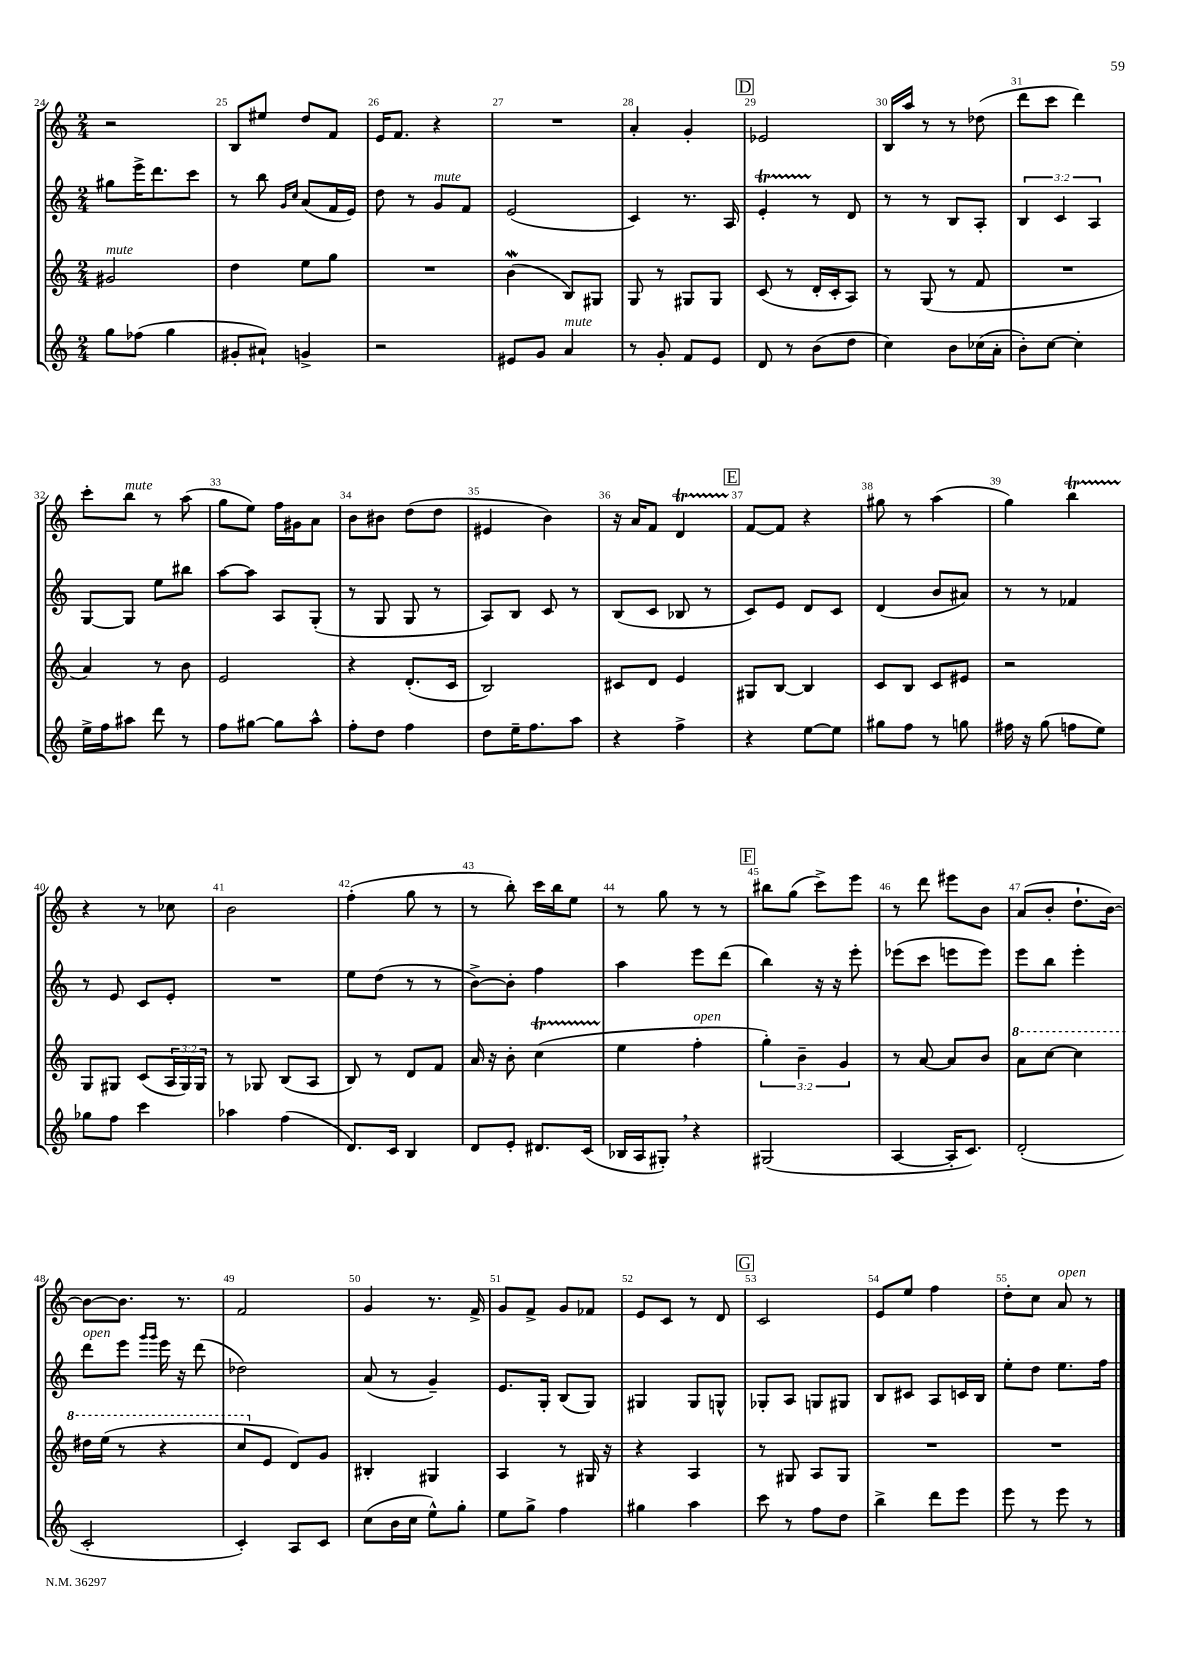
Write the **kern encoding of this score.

**kern	**kern	**kern	**kern
*staff4	*staff3	*staff2	*staff1
*clefG2	*clefG2	*clefG2	*clefG2
*k[]	*k[]	*k[]	*k[]
*M2/4	*M2/4	*M2/4	*M2/4
8gg	2g#	8gg#	2r
(8ff-	.	16eee^	.
.	.	8.ddd	.
4gg	.	.	.
.	.	8ccc	.
=	=	=	=
8g#'	4dd	8r	8B
8a#`)	.	8bb	8ee#
.	.	16qqg	.
.	.	16qqcc	.
4g^	8ee	(8a	8dd
.	8gg	16f	8f
.	.	16e)	.
=	=	=	=
2r	2r	8dd	16e
.	.	.	8.f
.	.	8r	.
.	.	8g	4r
.	.	8f	.
=	=	=	=
8e#	(4b	(2e	2r
8g	.	.	.
4a	8B)	.	.
.	8G#	.	.
=	=	=	=
8r	8G	4c)	4a'
8g'	8r	.	.
8f	8G#	8.r	4g'
8e	8G#	.	.
.	.	16A	.
=	=	=	=
8d	(8c	4e'	2e-
8r	8r	.	.
(8b	16d'	8r	.
.	16c'	.	.
8dd	8A)	8d	.
=	=	=	=
4cc)	8r	8r	16B
.	.	.	16aa
.	(8G	8r	8r
8b	8r	8B	8r
(16cc-	8f	8A'	(8dd-
16a'	.	.	.
=	=	=	=
8b')	2r	6B	8ddd
[8cc	.	.	8ccc
.	.	6c	.
4cc']	.	.	4ddd)
.	.	6A	.
=	=	=	=
16ee^	4a)	[8G	8ccc'
16ff	.	.	.
8aa#	.	8G]	8bb
8ddd	8r	8ee	8r
8r	8b	8bb#	(8aa
=	=	=	=
8ff	2e	[8aa	8gg
[8gg#	.	8aa]	8ee)
8gg#]	.	8A	16ff
.	.	.	16g#
8aa^^	.	(8G'	8a
=	=	=	=
8ff'	4r	8r	8b
8dd	.	8G	8b#
4ff	(8.d'	8G	(8dd
.	.	8r	8dd
.	16c	.	.
=	=	=	=
8dd	2B)	8A)	4e#
16ee~	.	8B	.
8.ff	.	.	.
.	.	8c	4b)
8aa	.	8r	.
=	=	=	=
4r	8c#	(8B	16r
.	.	.	16a
.	8d	8c	8f
4ff^	4e	8B-	4d
.	.	8r	.
=	=	=	=
4r	8G#	8c)	[8f
.	[8B	8e	8f]
[8ee	4B]	8d	4r
8ee]	.	8c	.
=	=	=	=
8gg#	8c	(4d	8gg#
8ff	8B	.	8r
8r	8c	8b	(4aa
8gg	8e#	8a#)	.
=	=	=	=
16ff#	2r	8r	4gg)
16r	.	.	.
(8gg	.	8r	.
8ff	.	4f-	4bb
8ee)	.	.	.
=	=	=	=
8gg-	8G	8r	4r
8ff	8G#	8e	.
4ccc	(8c	8c	8r
.	24A	8e'	8cc-
.	24G#)	.	.
.	24G#	.	.
=	=	=	=
4aa-	8r	2r	2b
.	8G-	.	.
(4ff	(8B	.	.
.	8A	.	.
=	=	=	=
8.d)	8B)	8ee	(4ff'
.	8r	(8dd	.
16c	.	.	.
4B	8d	8r	8gg
.	8f	8r	8r
=	=	=	=
8d	16a	[8b^)	8r
.	16r	.	.
8e'	8b'	8b']	8bb')
8.d#	(4cc	4ff	16ccc
.	.	.	16bb
.	.	.	8ee
(16c	.	.	.
=	=	=	=
16B-	4ee	4aa	8r
16A	.	.	.
8G#')	.	.	8gg
4r	4ff'	8eee	8r
.	.	(8ddd	8r
=	=	=	=
(2G#	6gg')	4bb)	8bb#
.	.	.	(8gg
.	6b~	.	.
.	.	16r	8ccc^)
.	.	16r	.
.	6g	.	.
.	.	8eee'	8eee
=	=	=	=
[4A	8r	(8eee-	8r
.	[8a	8ccc	8ddd
16A']	8a]	8eee	8eee#
8.c)	.	.	.
.	8b	8eee)	8b
=	=	=	=
(2d'	8aa	8eee	(8a
.	[8ccc	8bb	8b'
.	4ccc]	4eee'	8.dd`
.	.	.	[16b)
=	=	=	=
2c'	16ddd#	8ddd	8b_
.	(16eee	.	.
.	8r	8eee	8.b]
.	.	16qqggg	.
.	.	16qqggg	.
.	4r	16eee	.
.	.	16r	8.r
.	.	(8ddd	.
=	=	=	=
4c')	8ccc	2dd-)	2f
.	8e	.	.
8A	8d)	.	.
8c	8g	.	.
=	=	=	=
(8cc	4B#'	(8a	4g
16b	.	8r	.
16cc	.	.	.
8ee^^)	4G#	4g~)	8.r
8gg'	.	.	.
.	.	.	16f^
=	=	=	=
8ee	4A	8.e	8g
8gg^	.	.	8f^
.	.	16G'	.
4ff	8r	(8B	8g
.	16G#	8G)	8f-
.	16r	.	.
=	=	=	=
4gg#	4r	4G#	8e
.	.	.	8c
4aa	4A	8G#	8r
.	.	8G^^	8d
=	=	=	=
8ccc	8r	8G-'	2c
8r	8G#	8A	.
8ff	8A	8G	.
8dd	8G#	8G#	.
=	=	=	=
4bb^	2r	8B	8e
.	.	8c#	8ee
8ddd	.	8A	4ff
8eee	.	16c	.
.	.	16B	.
=	=	=	=
8eee	2r	8ee'	8dd'
8r	.	8dd	8cc
8eee	.	8.ee	8a
8r	.	.	8r
.	.	16ff	.
==	==	==	==
*-	*-	*-	*-
